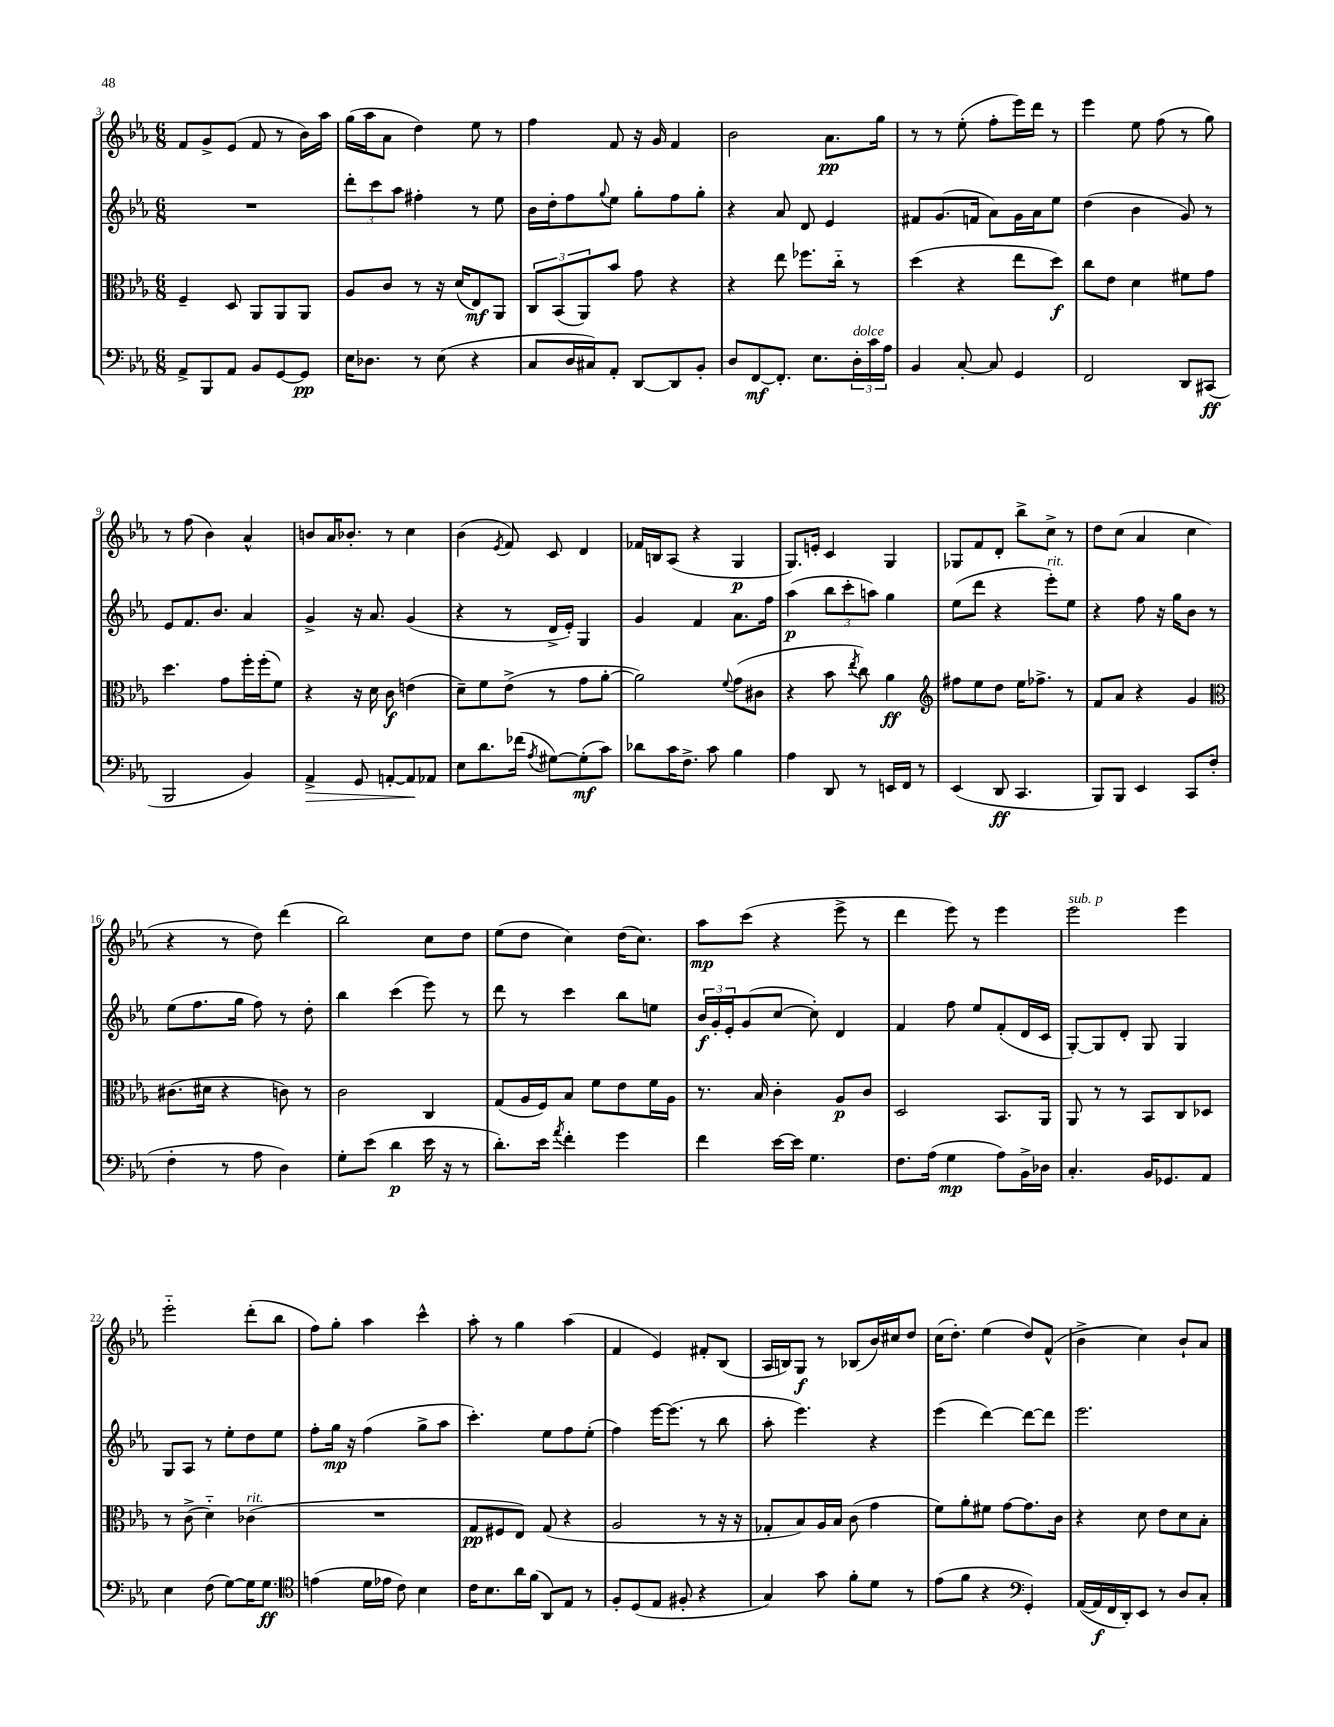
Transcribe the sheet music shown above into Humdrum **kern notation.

**kern	**dynam	**kern	**dynam	**kern	**dynam	**kern	**dynam
*part4	*part4	*part3	*part3	*part2	*part2	*part1	*part1
*staff4	*staff4	*staff3	*staff3	*staff2	*staff2	*staff1	*staff1
*clefF4	*	*clefC3	*	*clefG2	*	*clefG2	*
*k[b-e-a-]	*	*k[b-e-a-]	*	*k[b-e-a-]	*	*k[b-e-a-]	*
*M6/8	*	*M6/8	*	*M6/8	*	*M6/8	*
=3	=3	=3	=3	=3	=3	=3	=3
8AA-^/L	.	4F~/	.	2.r	.	8f/L	.
8BBB-/	.	.	.	.	.	8g^/	.
8AA-/J	.	8D/	.	.	.	(8e-/J	.
8BB-/L	.	8AA-/L	.	.	.	8f/	.
[8GG/	.	8AA-/	.	.	.	8r	.
8GG/J]	pp	8AA-/J	.	.	.	16b-\LL)	.
.	.	.	.	.	.	16aa-\JJ	.
=4	=4	=4	=4	=4	=4	=4	=4
16E-\KL	.	8A-/L	.	12ddd'\L	.	(16gg\LL	.
8.D-X\J	.	.	.	.	.	16aa-\J	.
.	.	.	.	12ccc\	.	.	.
.	.	8c/J	.	.	.	8a-\J	.
.	.	.	.	12aa-\J	.	.	.
8r	.	8r	.	4ff#X'\	.	4dd\)	.
(8E-\	.	16r	.	.	.	.	.
.	.	(16d/KL	.	.	.	.	.
4r	.	8E-/)	mf	8r	.	8ee-\	.
.	.	8AA-/J	.	8ee-\	.	8r	.
=5	=5	=5	=5	=5	=5	=5	=5
8C/L	.	12C/L	.	16b-\LL	.	4ff\	.
.	.	.	.	16dd'\J	.	.	.
.	.	(12BB-/	.	.	.	.	.
16D/L	.	.	.	8ff\	.	.	.
.	.	12AA-/)	.	.	.	.	.
16C#X/J)	.	.	.	.	.	.	.
.	.	.	.	8qqgg/	.	.	.
8AA-'/J	.	8b-/J	.	8ee-\J	.	8f/	.
[8DD/L	.	8g\	.	8gg'\L	.	16r	.
.	.	.	.	.	.	16g/	.
8DD/]	.	4r	.	8ff\	.	4f/	.
8BB-'/J	.	.	.	8gg'\J	.	.	.
=6	=6	=6	=6	=6	=6	=6	=6
8D/L	.	4r	.	4r	.	2b-\	.
[8FF/	mf	.	.	.	.	.	.
8.FF'/J]	.	8ee-\	.	8a-/	.	.	.
.	.	8.ff-X\L	.	8d/	.	.	.
8.E-\L	.	.	.	.	.	.	.
.	.	.	.	4e-/	.	8.a-\L	pp
.	.	16cc\Jk	.	.	.	.	.
!LO:TX:a:i:t=dolce	!	!	!	!	!	!	!
24D'\L	.	8r	.	.	.	.	.
24c\	.	.	.	.	.	.	.
.	.	.	.	.	.	16gg\Jk	.
24A-\JJ	.	.	.	.	.	.	.
=7	=7	=7	=7	=7	=7	=7	=7
4BB-/	.	(4dd\	.	8f#X/L	.	8r	.
.	.	.	.	(8.g/	.	8r	.
[8C'/	.	4r	.	.	.	(8ee-'\	.
.	.	.	.	16fn/Jk	.	.	.
8C/]	.	.	.	8a-\L)	.	8ff'\L	.
4GG/	.	8ee-\L	.	16g\L	.	16eee-\L)	.
.	.	.	.	16a-\J	.	16ddd\JJ	.
.	.	8dd\J)	f	8ee-\J	.	8r	.
=8	=8	=8	=8	=8	=8	=8	=8
2FF/	.	8cc\L	.	(4dd\	.	4eee-\	.
.	.	8e-\J	.	.	.	.	.
.	.	4d\	.	4b-\	.	8ee-\	.
.	.	.	.	.	.	(8ff\	.
8DD/L	.	8f#X\L	.	8g/)	.	8r	.
(8CC#X/J	ff	8g\J	.	8r	.	8gg\)	.
!!LO:LB:g=z
=9	=9	=9	=9	=9	=9	=9	=9
2BBB-/	.	4.dd\	.	8e-/L	.	8r	.
.	.	.	.	8.f/	.	(8ff\	.
.	.	.	.	.	.	4b-\)	.
.	.	.	.	8.b-/J	.	.	.
.	.	8g\L	.	.	.	.	.
4BB-/)	.	16ff'\L	.	4a-/	.	4a-^^/	.
.	.	(16ff'\J	.	.	.	.	.
.	.	8f\J)	.	.	.	.	.
=10	=10	=10	=10	=10	=10	=10	=10
!	!LO:HP:b	!	!	!	!	!	!
4AA-^/	>	4r	.	4g^/	.	8bn/L	.
.	.	.	.	.	.	16a-/K	.
.	.	.	.	.	.	8.b-X'/J	.
8GG/	.	16r	.	16r	.	.	.
.	.	16d\	.	8.a-/	.	.	.
[8AAn'/L	.	8c\	f	.	.	8r	.
8AA/]	.	(4en\	.	(4g/	.	4cc\	.
8AA-X/J	]	.	.	.	.	.	.
=11	=11	=11	=11	=11	=11	=11	=11
8E-\L	.	8d~\L)	.	4r	.	(4b-\	.
8.d\	.	8f\	.	.	.	.	.
.	.	.	.	.	.	8qe-/	.
.	.	(8e-^\J	.	8r	.	8f/)	.
(16f-X\Jk	.	.	.	.	.	.	.
8qA-/	.	.	.	.	.	.	.
[8G#X\L)	.	8r	.	16d^/LL	.	8c/	.
.	.	.	.	16e-'/JJ)	.	.	.
(8G#'\]	mf	8g\L	.	4G/	.	4d/	.
8c\J)	.	[8a-'\J	.	.	.	.	.
=12	=12	=12	=12	=12	=12	=12	=12
8d-X\L	.	2a-\])	.	4g/	.	16f-X/LL	.
.	.	.	.	.	.	16Bn/J	.
16c\K	.	.	.	.	.	(8A-/J	.
8.F^\J	.	.	.	.	.	.	.
.	.	.	.	4f/	.	4r	.
8c\	.	.	.	.	.	.	.
.	.	8qqf/	.	.	.	.	.
4B-\	.	(8g\L	.	8.a-\L	.	4G/	p
.	.	8c#X\J	.	.	.	.	.
.	.	.	.	16ff\Jk	.	.	.
=13	=13	=13	=13	=13	=13	=13	=13
4A-\	.	4r	.	(4aa-\	p	8.G/L)	.
.	.	.	.	.	.	16en'/Jk	.
8DD/	.	8b-\	.	12bb-\L	.	4c/	.
.	.	.	.	12ccc'\	.	.	.
.	.	8qee-/	.	.	.	.	.
8r	.	8cc\)	.	.	.	.	.
.	.	.	.	12aan\J)	.	.	.
16EEn/LL	.	4a-\	ff	4gg\	.	4G/	.
16FF/JJ	.	.	.	.	.	.	.
8r	.	.	.	.	.	.	.
=14	=14	=14	=14	=14	=14	=14	=14
*	*	*clefG2	*	*	*	*	*
(4EE-/	.	8ff#X\L	.	(8ee-\L	.	8G-X/L	.
.	.	8ee-\	.	8ddd\J	.	8f/	.
8DD/	ff	8dd\J	.	4r	.	8d'/J	.
4.CC/	.	16ee-\KL	.	.	.	8bb-^\L	.
.	.	8.ff-X^\J	.	.	.	.	.
!	!	!	!	!LO:TX:a:i:t=rit.	!	!	!
.	.	.	.	8eee-'\L)	.	8cc^\J	.
.	.	8r	.	8ee-\J	.	8r	.
=15	=15	=15	=15	=15	=15	=15	=15
8BBB-/L)	.	8f/L	.	4r	.	8dd\L	.
8BBB-/J	.	8a-/J	.	.	.	(8cc\J	.
4EE-/	.	4r	.	8ff\	.	4a-/	.
.	.	.	.	16r	.	.	.
.	.	.	.	16gg\KL	.	.	.
8CC/L	.	4g/	.	8b-\J	.	4cc\	.
(8F'/J	.	.	.	8r	.	.	.
!!LO:LB:g=z
=16	=16	=16	=16	=16	=16	=16	=16
*	*	*clefC3	*	*	*	*	*
4F'\	.	(8.c#X\L	.	(8ee-\L	.	4r	.
.	.	.	.	8.ff\	.	.	.
.	.	16d#X\Jk	.	.	.	.	.
8r	.	4r	.	.	.	8r	.
.	.	.	.	16gg\Jk	.	.	.
8A-\	.	.	.	8ff\)	.	8dd\)	.
4D\)	.	8cn\)	.	8r	.	(4ddd\	.
.	.	8r	.	8dd'\	.	.	.
=17	=17	=17	=17	=17	=17	=17	=17
8G'\L	.	2c\	.	4bb-\	.	2bb-\)	.
(8e-\J	.	.	.	.	.	.	.
4d\	p	.	.	(4ccc\	.	.	.
16e-\	.	4C/	.	8eee-\)	.	8cc\L	.
16r	.	.	.	.	.	.	.
8r	.	.	.	8r	.	8dd\J	.
=18	=18	=18	=18	=18	=18	=18	=18
8.d'\L)	.	(8G/L	.	8ddd\	.	(8ee-\L	.
.	.	16A-/L	.	8r	.	8dd\J	.
16e-\Jk	.	16F/J)	.	.	.	.	.
8qa-/	.	.	.	.	.	.	.
4f'\	.	8B-/J	.	4ccc\	.	4cc\)	.
.	.	8f\L	.	.	.	.	.
4g\	.	8e-\	.	8bb-\L	.	(16dd\KL	.
.	.	.	.	.	.	8.cc\J)	.
.	.	16f\L	.	8een\J	.	.	.
.	.	16A-\JJ	.	.	.	.	.
=19	=19	=19	=19	=19	=19	=19	=19
4f\	.	8.r	.	24b-/LL	f	8aa-\L	mp
.	.	.	.	24g'/	.	.	.
.	.	.	.	24e-'/J	.	.	.
.	.	.	.	(8g/	.	(8ccc\J	.
.	.	16B-/	.	.	.	.	.
[16e-\LL	.	4c'\	.	[8cc/J	.	4r	.
16e-\JJ]	.	.	.	.	.	.	.
4.G\	.	.	.	8cc'\])	.	.	.
.	.	8A-/L	p	4d/	.	8eee-^\	.
.	.	8c/J	.	.	.	8r	.
=20	=20	=20	=20	=20	=20	=20	=20
8.F\L	.	2D/	.	4f/	.	4ddd\	.
(16A-\Jk	.	.	.	.	.	.	.
4G\	mp	.	.	8ff\	.	8eee-\)	.
.	.	.	.	8ee-/L	.	8r	.
8A-\L)	.	8.BB-/L	.	(8f'/	.	4eee-\	.
16BB-^\L	.	.	.	16d/L	.	.	.
16D-X\JJ	.	16AA-/Jk	.	16c/JJ	.	.	.
=21	=21	=21	=21	=21	=21	=21	=21
!	!	!	!	!	!	!LO:TX:a:i:t=sub. p	!
4.C'/	.	8AA-/	.	[8G'/L)	.	2eee-\	.
.	.	8r	.	8G/]	.	.	.
.	.	8r	.	8d'/J	.	.	.
16BB-/KL	.	8BB-/L	.	8G/	.	.	.
8.GG-X/	.	.	.	.	.	.	.
.	.	8C/	.	4G/	.	4eee-\	.
8AA-/J	.	8D-X/J	.	.	.	.	.
!!LO:LB:g=z
=22	=22	=22	=22	=22	=22	=22	=22
4E-\	.	8r	.	8G/L	.	2eee-\	.
.	.	(8c^\	.	8A-/J	.	.	.
(8F\	.	4d\)	.	8r	.	.	.
[8G\L)	.	.	.	8ee-'\L	.	.	.
!	!	!LO:TX:a:i:t=rit.	!	!	!	!	!
16G\K]	.	(4c-X\	.	8dd\	.	(8ddd'\L	.
8.G\J	ff	.	.	.	.	.	.
.	.	.	.	8ee-\J	.	8bb-\J	.
=23	=23	=23	=23	=23	=23	=23	=23
*clefC4	*	*	*	*	*	*	*
(4en\	.	2.r	.	8ff'\L	.	8ff\L)	.
.	.	.	.	16gg\Jk	mp	8gg'\J	.
.	.	.	.	16r	.	.	.
16d\LL	.	.	.	(4ff\	.	4aa-\	.
16e-X\JJ	.	.	.	.	.	.	.
8c\)	.	.	.	.	.	.	.
4B-\	.	.	.	8gg^\L	.	4ccc^^\	.
.	.	.	.	8aa-\J	.	.	.
=24	=24	=24	=24	=24	=24	=24	=24
16c\KL	.	8G/L	pp	4.ccc'\)	.	8aa-'\	.
8.B-\	.	.	.	.	.	.	.
.	.	8F#X/	.	.	.	8r	.
16a-\L	.	8E-/J)	.	.	.	4gg\	.
(16f\JJ	.	.	.	.	.	.	.
8AA-/L)	.	(8G/	.	8ee-\L	.	.	.
8E-/J	.	4r	.	8ff\	.	(4aa-\	.
8r	.	.	.	(8ee-'\J	.	.	.
=25	=25	=25	=25	=25	=25	=25	=25
8F'/L	.	2A-/	.	4ff\)	.	4f/	.
(8D/	.	.	.	.	.	.	.
8E-/J	.	.	.	[16eee-\KL	.	4e-/)	.
.	.	.	.	(8.eee-\J]	.	.	.
8F#X'/	.	.	.	.	.	.	.
4r	.	8r	.	8r	.	8f#X'/L	.
.	.	16r	.	8bb-\	.	(8B-/J	.
.	.	16r	.	.	.	.	.
=26	=26	=26	=26	=26	=26	=26	=26
4G/)	.	8G-X'/L	.	8aa-'\	.	16A-/LL	.
.	.	.	.	.	.	16Bn/J)	.
.	.	8B-/)	.	4.eee-\)	.	8G/J	f
8g\	.	16A-/L	.	.	.	8r	.
.	.	16B-/JJ	.	.	.	.	.
8f'\L	.	(8c\	.	.	.	(8B-X/L	.
8d\J	.	4g\	.	4r	.	16b-/L)	.
.	.	.	.	.	.	16cc#X/J	.
8r	.	.	.	.	.	8dd/J	.
=27	=27	=27	=27	=27	=27	=27	=27
(8e-\L	.	8f\L)	.	(4eee-\	.	(16cc\KL	.
.	.	.	.	.	.	8.dd'\J)	.
8f\J	.	8a-'\	.	.	.	.	.
4r	.	8f#X\J	.	[4ddd\)	.	(4ee-\	.
.	.	[8g\L	.	.	.	.	.
*clefF4	*	*	*	*	*	*	*
4GG'/)	.	8.g\]	.	8ddd\L_	.	8dd/L)	.
.	.	.	.	8ddd\J]	.	(8f^^/J	.
.	.	16c\Jk	.	.	.	.	.
=28	=28	=28	=28	=28	=28	=28	=28
([16AA-/LL	.	4r	.	2.eee-\	.	4b-^\	.
16AA-/]	f	.	.	.	.	.	.
16FF/	.	.	.	.	.	.	.
16DD'/J)	.	.	.	.	.	.	.
8EE-/J	.	8d\	.	.	.	4cc\)	.
8r	.	8e-\L	.	.	.	.	.
8D/L	.	8d\	.	.	.	8b-`/L	.
8C'/J	.	8B-'\J	.	.	.	8a-/J	.
==	==	==	==	==	==	==	==
*-	*-	*-	*-	*-	*-	*-	*-
